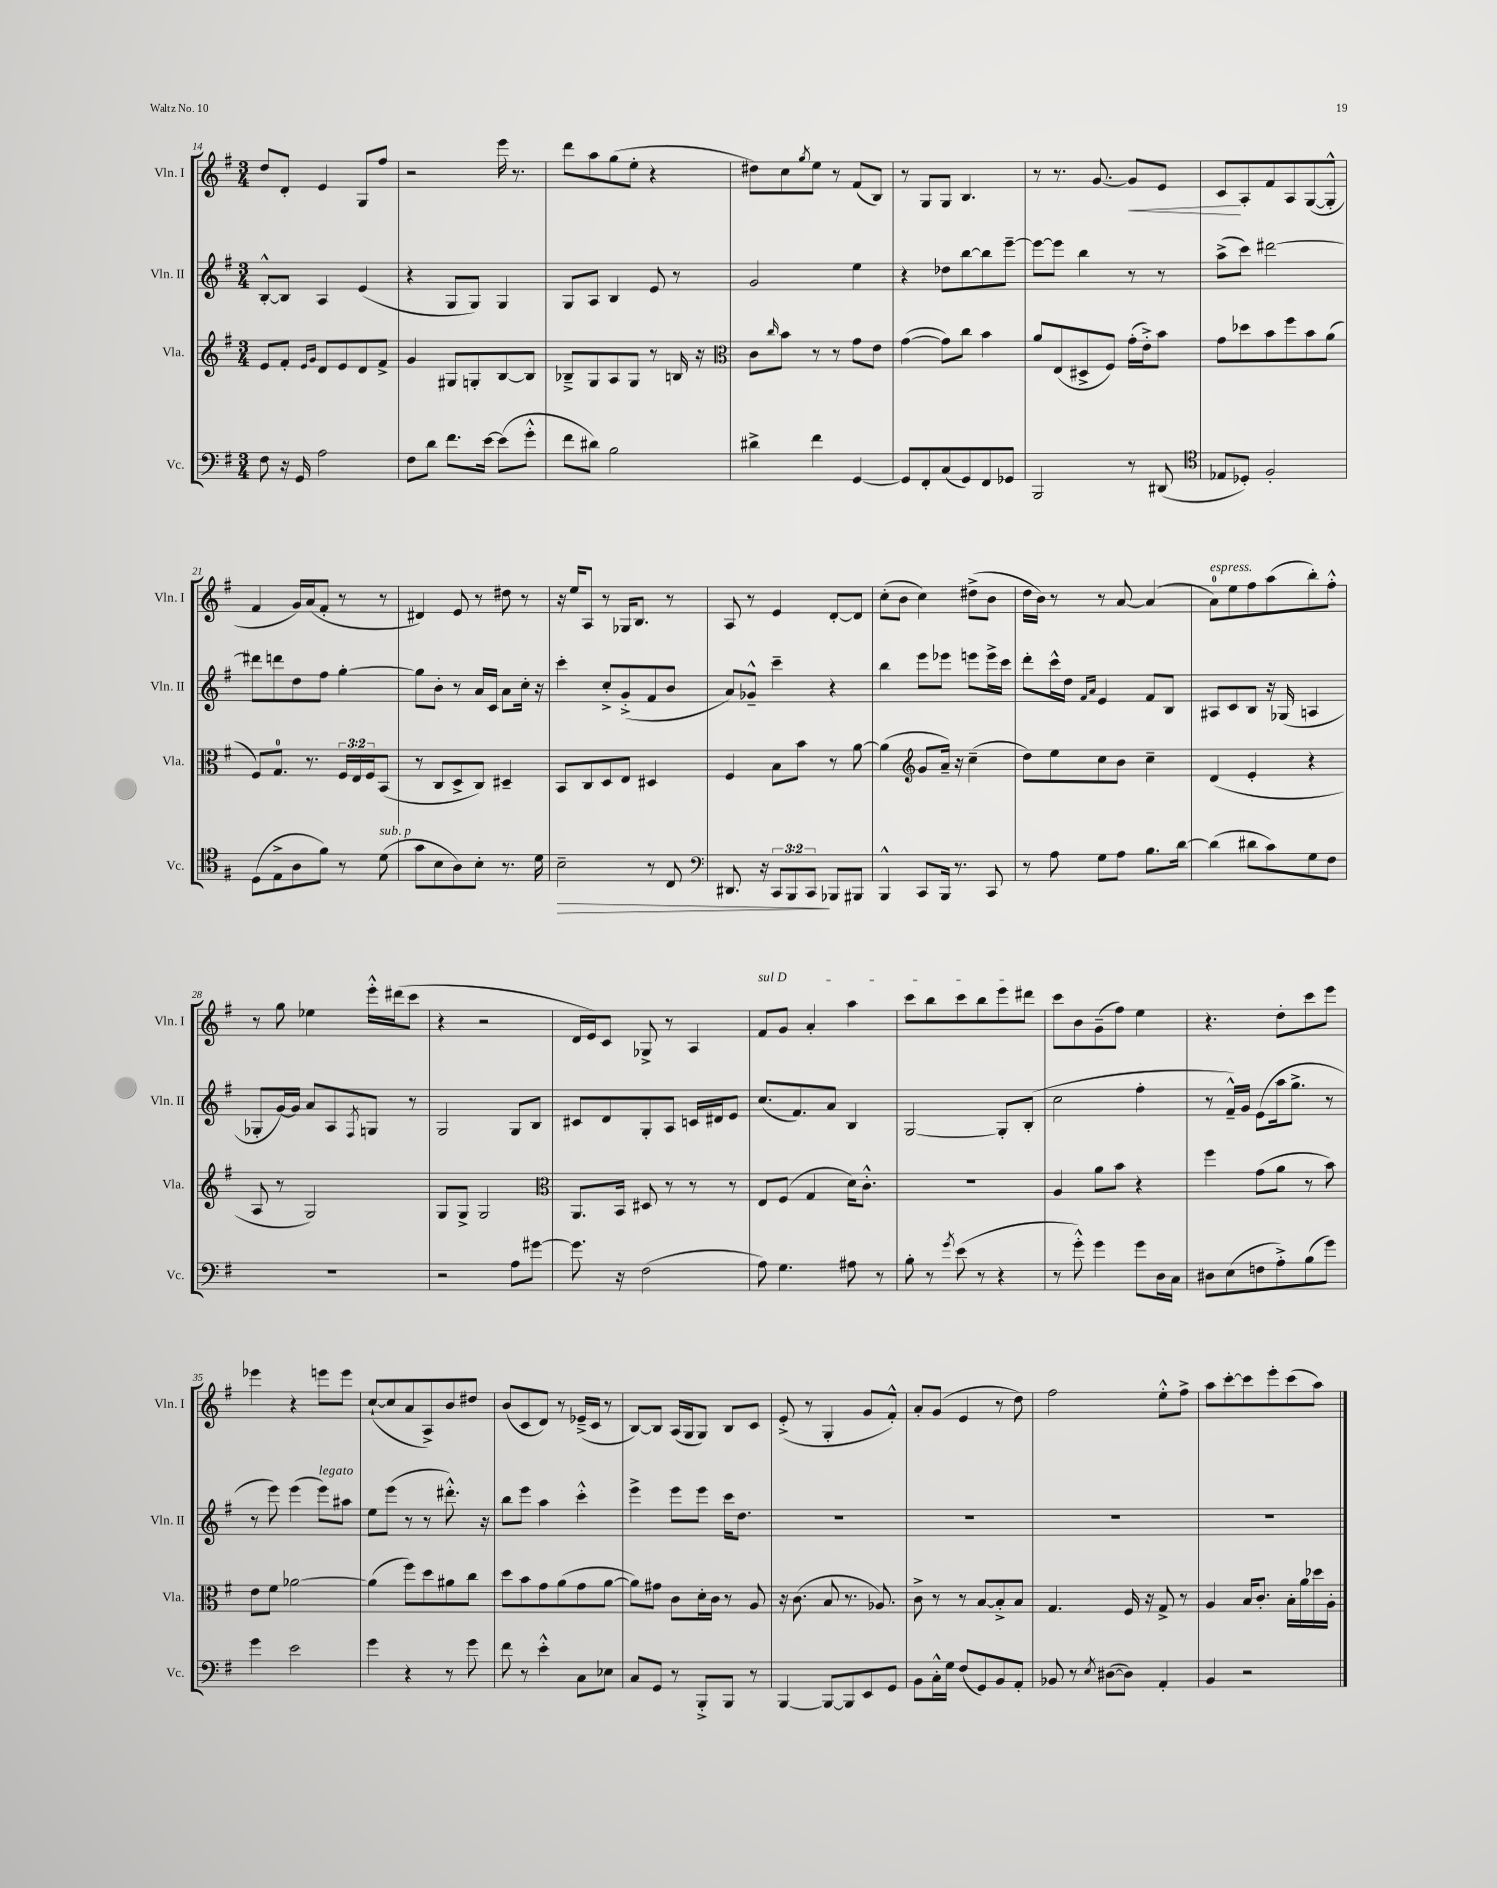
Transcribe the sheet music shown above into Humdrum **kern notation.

**kern	**kern	**kern	**kern
*staff4	*staff3	*staff2	*staff1
*clefF4	*clefG2	*clefG2	*clefG2
*k[f#]	*k[f#]	*k[f#]	*k[f#]
*M3/4	*M3/4	*M3/4	*M3/4
8F#	8e	[8B'^^	8dd
16r	8f#'	8B]	8d'
16GG	.	.	.
.	16qqe	.	.
.	16qqg	.	.
2A	8d	4A	4e
.	8e	.	.
.	8d	(4e	8G
.	8f#^	.	8ff#
=	=	=	=
8F#	4g	4r	2r
8d	.	.	.
8.f#	8G#	8G	.
.	8G'	8G)	.
[16e	.	.	.
(8e]	[8B	4G	16eee
.	.	.	8.r
8g'^^	8B]	.	.
=	=	=	=
8f#	8B-~^	8G	8ddd
8d#)	8G	8A	8aa
2B	8A	4B	(8gg
.	8G	.	8ee'
.	8r	8e	4r
.	16B	8r	.
.	16r	.	.
=	=	=	=
*	*clefC3	*	*
4d#^	8c	2g	8dd#)
.	16qqcc	.	.
.	8b	.	8cc
.	.	.	8qgg
4f#	8r	.	8ee
.	8r	.	8r
[4GG	8g	4ee	(8f#
.	8e	.	8B)
=	=	=	=
8GG]	([4g	4r	8r
8FF#'	.	.	8G
(8C	8g])	8dd-	8G
8GG)	8cc	[8bb	4.B
8FF#	4b	8bb]	.
8GG-	.	[8eee~	.
=	=	=	=
2BBB	8a	8eee_	8r
.	(8E	8eee]	8.r
.	8D#^	4bb	.
.	.	.	[8.g
.	8F#)	.	.
8r	(16g'	8r	8g]
.	16e'^)	.	.
(8DD#	8b	8r	8e
=	=	=	=
*clefC4	*	*	*
8E-	8g	(8aa^	8c
8D-')	8dd-	8ccc)	8A'
2F#'	8b	[2ddd#	8f#
.	8ff#	.	8A
.	8b	.	([8G
.	(8a	.	8G'^^]
=	=	=	=
(8D	8F#)	8ddd#]	4f#
8E^	8.G	8ddd	.
8A	.	8dd	16g)
.	8.r	.	(16a
8f#)	.	8ff#	8f#'
8r	24F#	[4gg'	8r
.	24E	.	.
.	24F#	.	.
(8d	(8BB	.	8r
=	=	=	=
8g	8r	8gg]	4d#)
8B	8C	8b'	.
8A)	8D^	8r	8e
8B'	8C)	16a	8r
.	.	16c	.
8.r	4D#~	8a	8dd#
.	.	16cc'	8r
16d	.	16r	.
=	=	=	=
2B~	8BB	4ccc'	16r
.	.	.	16ee
.	8C	.	8A
.	8D	8cc'^	8r
.	8E	(8g'^	16G-
.	.	.	8.B
8r	4D#	8f#	.
8C	.	8b	8r
=	=	=	=
*clefF4	*	*	*
8.DD#	4F#	8a)	8A
.	.	8g-~^^	8r
16r	.	.	.
12CC	8B	4ccc~	4e
12BBB	.	.	.
.	8b	.	.
12CC	.	.	.
8BBB-	8r	4r	[8d'
8BBB#	[8a	.	8d]
=	=	=	=
4BBB^^	(4a]	4bb	(8cc'
.	.	.	8b
*	*clefG2	*	*
8CC	8g	8eee	4cc)
16BBB	16a~)	8eee-	.
8.r	16r	.	.
.	(4cc~	8eee	(8dd#^
8CC	.	16eee^	8b
.	.	16ccc	.
=	=	=	=
8r	8dd)	8ddd'	16dd
.	.	.	16b)
8A	8ee	16ccc^^	8r
.	.	16dd	.
.	.	16qqf#	.
.	.	16qqa	.
8G	8cc	4e	8r
8A	8b	.	[8a
8.B	4cc~	8f#	(4a]
.	.	8B	.
[16d	.	.	.
=	=	=	=
(4d]	(4d	8A#	8a)
.	.	8c	8ee
8d#	4e'	8B	8ff#
8c)	.	16r	(8aa
.	.	(16G-	.
8G	4r	4A	8bb')
8F#	.	.	8ff#'^^
=	=	=	=
2.r	8A	8G-'	8r
.	8r	[16g)	8gg
.	.	16g]	.
.	2G)	8a	4ee-
.	.	8A	.
.	.	8qF#	.
.	.	8G	16eee'^^
.	.	.	(16ddd#
.	.	8r	8ccc
=	=	=	=
2r	8G	2G	4r
.	8G^	.	.
.	2G	.	2r
8A	.	8G	.
[8g#	.	8B	.
=	=	=	=
*	*clefC3	*	*
8.g#]	8.AA	8c#	16d
.	.	.	16e)
.	.	8d	8c
16r	16BB	.	.
(2F#	8D#	8G'	8G-^
.	8r	8A	8r
.	8r	16c	4A
.	.	16d#	.
.	8r	8e	.
=	=	=	=
8A)	8E	(8.cc	8f#
4.G	(8F#	.	8g
.	.	8.f#)	.
.	4G	.	4a'
.	.	8a	.
8A#	16d)	4B	4aa
.	8.c'^^	.	.
8r	.	.	.
=	=	=	=
8B'	2.r	[2G	8ccc
8r	.	.	8bb
8qg	.	.	.
(8e	.	.	8ccc
8r	.	.	8bb
4r	.	8G']	8eee
.	.	(8B'	8ddd#
=	=	=	=
8r	4A	2cc	8ccc
8g'^^)	.	.	8b
4g	8a	.	(8g~
.	8b	.	8ff#)
8g	4r	4ff#'	4ee
16D	.	.	.
16C	.	.	.
=	=	=	=
8D#	4ff#	8r	4.r
(8E	.	16f#~^^)	.
.	.	16g	.
8F	(8g	(8e	.
8A'^)	8a	16aa	8dd'
.	.	8.gg^	.
(8B	8r	.	8ccc
8g)	8b)	8r	8eee
=	=	=	=
4g	8e	8r	4eee-
.	8f#	8eee)	.
2e	[2a-	(4eee	4r
.	.	8eee)	8eee
.	.	8aa#	8eee
=	=	=	=
4g	(4a-]	8ee	([8cc`
.	.	(8eee	8cc]
4r	8ff#)	8r	8a
.	8dd	8r	8A^)
8r	8a#	8.ddd#'^^)	8b
8g	8cc	.	8dd#
.	.	16r	.
=	=	=	=
8f#	8dd	8bb	(8b
8r	8b	8eee	8c
4e'^^	8g	4aa	8d)
.	(8a	.	8r
8C	8g	4ccc'^^	(16e-~^
.	.	.	16c
8E-	[8a	.	8r
=	=	=	=
8C	8a])	4eee^	[8B)
8GG	8g#	.	8B]
8r	8c	8eee	(16A
.	.	.	16G
8BBB'^	16d'	8eee	8G)
.	16c	.	.
8BBB	8r	16ccc	8B
.	.	8.dd	.
8r	8A	.	8c
=	=	=	=
[4BBB	16r	2.r	(8e'^
.	(8.c	.	.
.	.	.	8r
8BBB_	8B	.	4G'
8BBB]	8.r	.	.
8EE	.	.	8g
.	8.A-)	.	.
8GG	.	.	8f#'^^)
=	=	=	=
8BB	8c^	2.r	8a'
16C'^^	8r	.	(8g
16G	.	.	.
(8F#	8r	.	4e
8GG)	[8B	.	.
8BB	8B'^]	.	8r
8AA'	8B	.	8dd)
=	=	=	=
8BB-	4.G	2.r	2ff#
8r	.	.	.
8qE	.	.	.
([8D#	.	.	.
8D#])	16F#	.	.
.	16r	.	.
4AA'	8G^	.	8ee'^^
.	8r	.	8ff#^
=	=	=	=
4BB	4A	2.r	8aa
.	.	.	[8ccc'
2r	16B	.	8ccc]
.	8.c'	.	.
.	.	.	8eee'
.	16B'	.	(8ccc
.	16a	.	.
.	16dd-	.	8aa)
.	16A'	.	.
==	==	==	==
*-	*-	*-	*-
